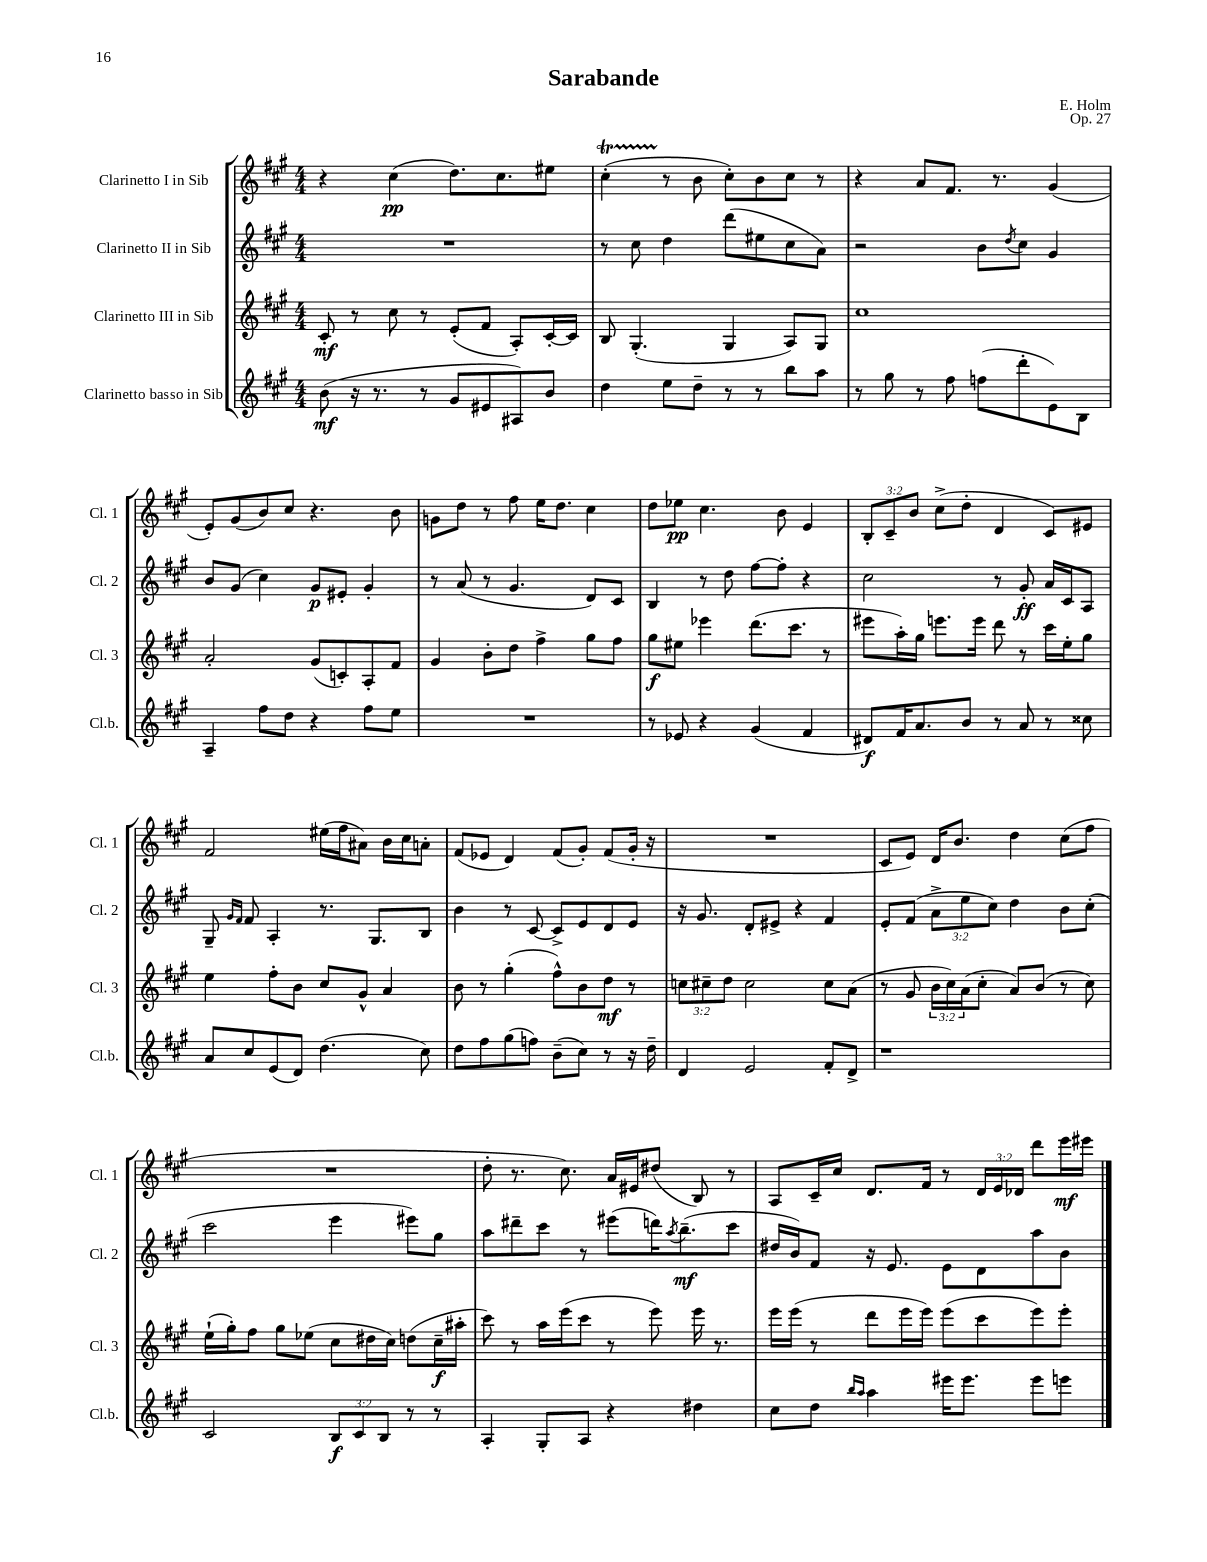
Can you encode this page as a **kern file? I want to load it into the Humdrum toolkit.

**kern	**dynam	**kern	**dynam	**kern	**dynam	**kern	**dynam
*part4	*part4	*part3	*part3	*part2	*part2	*part1	*part1
*staff4	*staff4	*staff3	*staff3	*staff2	*staff2	*staff1	*staff1
*I"Clarinetto basso in Sib	*	*I"Clarinetto III in Sib	*	*I"Clarinetto II in Sib	*	*I"Clarinetto I in Sib	*
*I'Cl.b.	*	*I'Cl. 3	*	*I'Cl. 2	*	*I'Cl. 1	*
*clefG2	*	*clefG2	*	*clefG2	*	*clefG2	*
*k[f#c#g#]	*	*k[f#c#g#]	*	*k[f#c#g#]	*	*k[f#c#g#]	*
*M4/4	*	*M4/4	*	*M4/4	*	*M4/4	*
=1	=1	=1	=1	=1	=1	=1	=1
(8b\	mf	8c#'/	mf	1r	.	4r	.
16r	.	8r	.	.	.	.	.
8.r	.	.	.	.	.	.	.
.	.	8cc#\	.	.	.	(4cc#\	pp
8r	.	8r	.	.	.	.	.
8g#/L	.	(8e'/L	.	.	.	8.dd\L)	.
8e#X/	.	8f#/J	.	.	.	.	.
.	.	.	.	.	.	8.cc#\	.
8A#X/)	.	8A'/L)	.	.	.	.	.
8b/J	.	[16c#'/L	.	.	.	8ee#X\J	.
.	.	16c#/JJ]	.	.	.	.	.
=2	=2	=2	=2	=2	=2	=2	=2
4dd\	.	8B/	.	8r	.	(4cc#t'\	.
.	.	(4.G#'/	.	8cc#\	.	.	.
8ee\L	.	.	.	4dd\	.	8r	.
8dd~\J	.	.	.	.	.	8b\	.
8r	.	4G#/	.	(8ddd\L	.	8cc#'\L)	.
8r	.	.	.	8ee#X\	.	8b\	.
8bb\L	.	8A/L)	.	8cc#\	.	8cc#\J	.
8aa\J	.	8G#/J	.	8a\J)	.	8r	.
=3	=3	=3	=3	=3	=3	=3	=3
8r	.	1cc#	.	2r	.	4r	.
8gg#\	.	.	.	.	.	.	.
8r	.	.	.	.	.	8a/L	.
8ff#\	.	.	.	.	.	8.f#/J	.
(8ffn\L	.	.	.	8b\L	.	.	.
.	.	.	.	.	.	8.r	.
.	.	.	.	8qdd/	.	.	.
8ddd'\	.	.	.	8cc#\J	.	.	.
8e\)	.	.	.	4g#/	.	(4g#/	.
8B\J	.	.	.	.	.	.	.
!!LO:LB:g=z
=4	=4	=4	=4	=4	=4	=4	=4
4A~/	.	2a'/	.	8b/L	.	8e'/L)	.
.	.	.	.	(8g#/J	.	(8g#/	.
8ff#\L	.	.	.	4cc#\)	.	8b/)	.
8dd\J	.	.	.	.	.	8cc#/J	.
4r	.	(8g#/L	.	8g#/L	p	4.r	.
.	.	8cn'/)	.	8e#X'/J	.	.	.
8ff#\L	.	8A'/	.	4g#'/	.	.	.
8ee\J	.	8f#/J	.	.	.	8b\	.
=5	=5	=5	=5	=5	=5	=5	=5
1r	.	4g#/	.	8r	.	8gn\L	.
.	.	.	.	(8a/	.	8dd\J	.
.	.	8b'\L	.	8r	.	8r	.
.	.	8dd\J	.	4.g#/	.	8ff#\	.
.	.	4ff#^\	.	.	.	16ee\KL	.
.	.	.	.	.	.	8.dd\J	.
.	.	8gg#\L	.	8d/L)	.	4cc#\	.
.	.	8ff#\J	.	8c#/J	.	.	.
=6	=6	=6	=6	=6	=6	=6	=6
8r	.	8gg#\L	f	4B/	.	8dd\L	.
8e-X/	.	8ee#X\J	.	.	.	8ee-X\J	pp
4r	.	4eee-X\	.	8r	.	4.cc#\	.
.	.	.	.	8dd\	.	.	.
(4g#/	.	(8.ddd\L	.	[8ff#\L	.	.	.
.	.	.	.	8ff#'\J]	.	8b\	.
.	.	8.ccc#\J	.	.	.	.	.
4f#/	.	.	.	4r	.	4e/	.
.	.	8r	.	.	.	.	.
=7	=7	=7	=7	=7	=7	=7	=7
8d#X/L)	f	8eee#X\L	.	2cc#\	.	12B'/L	.
.	.	.	.	.	.	12c#~/	.
16f#/K	.	16aa'\L)	.	.	.	.	.
.	.	.	.	.	.	12b/J	.
8.a/	.	16gg#\JJ	.	.	.	.	.
.	.	8.eeen\L	.	.	.	(8cc#^\L	.
8b/J	.	.	.	.	.	8dd'\J	.
.	.	16eee\Jk	.	.	.	.	.
8r	.	8ddd\	.	8r	.	4d/	.
8a/	.	8r	.	8g#'/	ff	.	.
8r	.	16ccc#\LL	.	16a/LL	.	8c#/L)	.
.	.	16ee'\J	.	16c#/J	.	.	.
8cc##X\	.	8gg#\J	.	8A/J	.	8e#X/J	.
!!LO:LB:g=z
=8	=8	=8	=8	=8	=8	=8	=8
8a/L	.	4ee\	.	8G#~/	.	2f#/	.
.	.	.	.	16qqg#/LL	.	.	.
.	.	.	.	16qqf#/JJ	.	.	.
8cc#/	.	.	.	8f#/	.	.	.
(8e/	.	8ff#'\L	.	4A'/	.	.	.
8d/J)	.	8b\J	.	.	.	.	.
(4.dd\	.	8cc#/L	.	8.r	.	(16ee#X\LL	.
.	.	.	.	.	.	16ff#\J	.
.	.	8g#^^/J	.	.	.	8a#X\J)	.
.	.	.	.	8.G#/L	.	.	.
.	.	4a/	.	.	.	16b\LL	.
.	.	.	.	.	.	16cc#\J	.
8cc#\)	.	.	.	8B/J	.	8an'\J	.
=9	=9	=9	=9	=9	=9	=9	=9
8dd\L	.	8b\	.	4b\	.	(8f#/L	.
8ff#\	.	8r	.	.	.	8e-X/J	.
(8gg#\	.	(4gg#'\	.	8r	.	4d/)	.
8ffn\J)	.	.	.	[8c#/	.	.	.
(8b~\L	.	8ff#^^\L)	.	8c#^/L]	.	(8f#/L	.
8cc#\J)	.	8b\	.	8e/	.	8g#'/J)	.
8r	.	8dd\J	mf	8d/	.	(8f#/L	.
16r	.	8r	.	8e/J	.	16g#'/Jk	.
16dd~\	.	.	.	.	.	16r	.
=10	=10	=10	=10	=10	=10	=10	=10
4d/	.	12ccn\L	.	16r	.	1r	.
.	.	.	.	8.g#/	.	.	.
.	.	12cc#X~\	.	.	.	.	.
.	.	12dd\J	.	.	.	.	.
2e/	.	2cc#\	.	8d'/L	.	.	.
.	.	.	.	8e#X^/J	.	.	.
.	.	.	.	4r	.	.	.
8f#'/L	.	8cc#\L	.	4f#/	.	.	.
8d^/J	.	(8a\J	.	.	.	.	.
=11	=11	=11	=11	=11	=11	=11	=11
1r	.	8r	.	8e'/L	.	8c#/L	.
.	.	8g#/	.	(8f#/J	.	8e/J)	.
.	.	24b\LL	.	12a^\L	.	16d/KL	.
.	.	24cc#\)	.	.	.	.	.
.	.	.	.	.	.	8.b/J	.
.	.	(24a\J	.	12ee\	.	.	.
.	.	8cc#'\J	.	.	.	.	.
.	.	.	.	12cc#\J)	.	.	.
.	.	8a/L)	.	4dd\	.	4dd\	.
.	.	(8b/J	.	.	.	.	.
.	.	8r	.	8b\L	.	(8cc#\L	.
.	.	8cc#\)	.	(8cc#'\J	.	8ff#\J	.
!!LO:LB:g=z
=12	=12	=12	=12	=12	=12	=12	=12
2c#/	.	(16ee`\LL	.	2ccc#\	.	1r	.
.	.	16gg#'\J)	.	.	.	.	.
.	.	8ff#\J	.	.	.	.	.
.	.	8gg#\L	.	.	.	.	.
.	.	(8ee-X\J	.	.	.	.	.
12B/L	f	8cc#\L	.	4eee\	.	.	.
12c#/	.	.	.	.	.	.	.
.	.	16dd#X\L	.	.	.	.	.
12B/J	.	.	.	.	.	.	.
.	.	16cc#\JJ)	.	.	.	.	.
8r	.	(8ddn\L	.	8eee#X\L)	.	.	.
8r	.	16cc#~\L	f	8gg#\J	.	.	.
.	.	16aa#X'\JJ	.	.	.	.	.
=13	=13	=13	=13	=13	=13	=13	=13
4A'/	.	8ccc#\)	.	8aa\L	.	8dd'\	.
.	.	8r	.	8ddd#X~\	.	8.r	.
8G#'/L	.	16aa\LL	.	8ccc#\J	.	.	.
.	.	(16eee\J	.	.	.	8.cc#\)	.
8A/J	.	8ccc#\J	.	8r	.	.	.
4r	.	8r	.	(8eee#X\L	.	16a/LL	.
.	.	.	.	.	.	16e#X/J	.
.	.	8eee\)	.	16dddn\K)	.	(8dd#X/J	.
.	.	.	.	8qaa/	.	.	.
.	.	.	.	(8.bb~\	mf	.	.
4dd#X\	.	16eee\	.	.	.	8B/)	.
.	.	8.r	.	.	.	.	.
.	.	.	.	8ccc#\J	.	8r	.
=14	=14	=14	=14	=14	=14	=14	=14
8cc#\L	.	16eee\LL	.	16dd#X/LL	.	8A/L	.
.	.	(16eee\JJ	.	16b/J)	.	.	.
8dd\J	.	8r	.	8f#/J	.	16c#~/L	.
.	.	.	.	.	.	16cc#/JJ	.
16qqbb/LL	.	.	.	.	.	.	.
16qqaa/JJ	.	.	.	.	.	.	.
4aa\	.	8ddd\L	.	16r	.	8.d/L	.
.	.	.	.	8.e/	.	.	.
.	.	16eee\L	.	.	.	.	.
.	.	16eee\JJ)	.	.	.	16f#/Jk	.
16eee#X\KL	.	(8eee\L	.	8e\L	.	8r	.
8.eee#\J	.	.	.	.	.	.	.
.	.	8ccc#\	.	8d\	.	24d/LL	.
.	.	.	.	.	.	24e/	.
.	.	.	.	.	.	24d-X/JJ	.
8eee#\L	.	8eee\)	.	8aa\	.	8ddd\L	.
8eeen\J	.	8eee'\J	.	8b\J	.	16eee\L	mf
.	.	.	.	.	.	16eee#X\JJ	.
==	==	==	==	==	==	==	==
*-	*-	*-	*-	*-	*-	*-	*-
